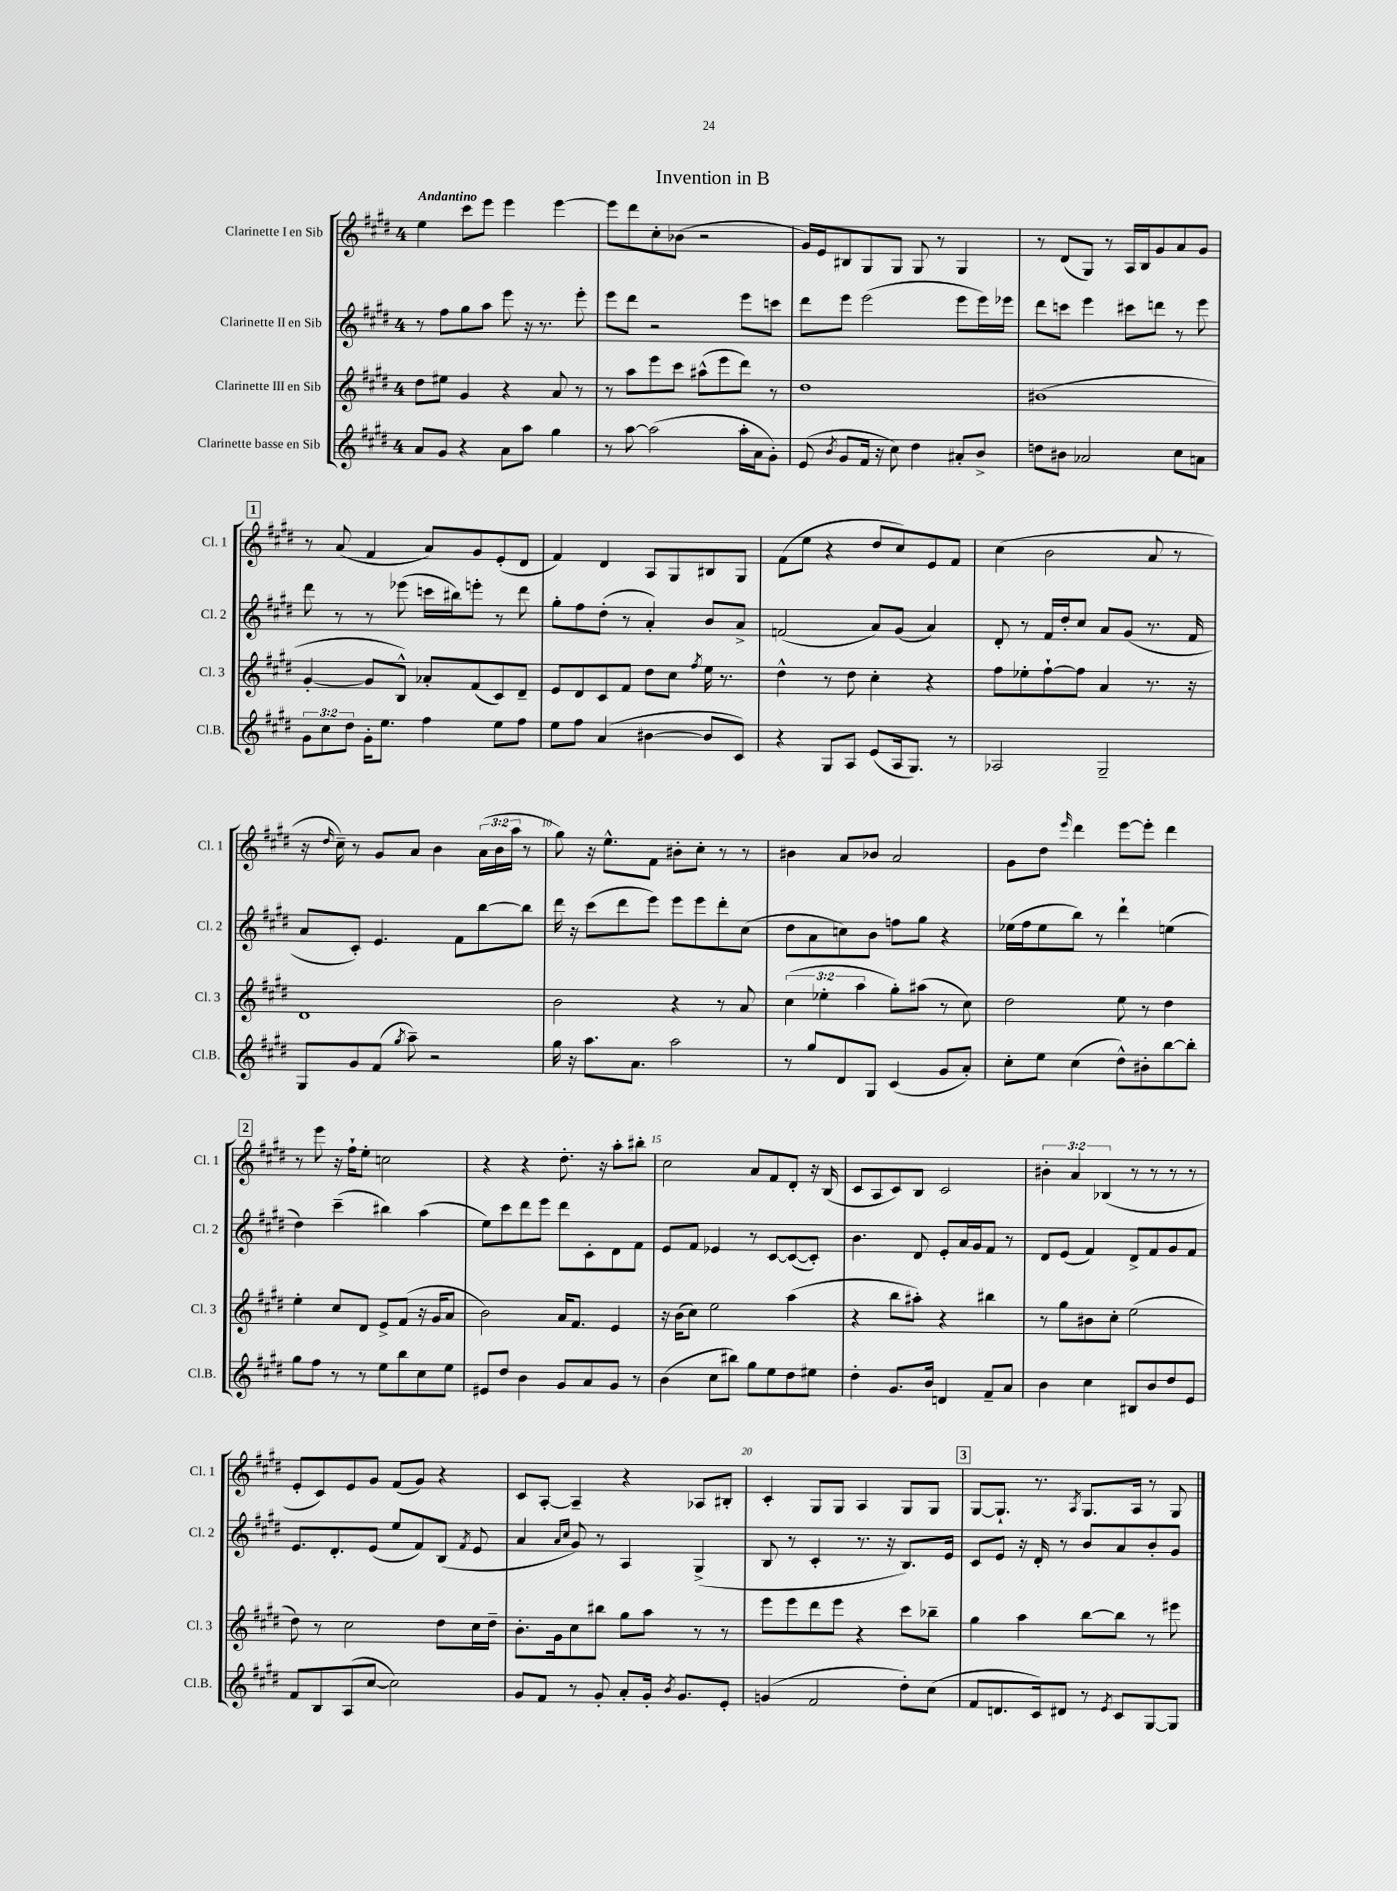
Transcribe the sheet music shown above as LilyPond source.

\header { title = "Invention in B" }
<<
\new StaffGroup <<
\new Staff = "s0" \with { instrumentName = "Clarinette I en Sib" shortInstrumentName = "Cl. 1" } {
    \clef treble \key e \major \once \override Staff.TimeSignature.style = #'single-digit \time 4/4 \override Staff.TupletNumber.text = #tuplet-number::calc-fraction-text \tempo "Andantino"
    \autoBeamOff e''4 cis'''8[ e'''8] e'''4 e'''4~ |
    e'''8[ dis'''8 cis''8-. bes'8]( r2 |
    gis'16[) e'16 bis8 gis8 gis8] gis8 r8 gis4 |
    r8 dis'8[( gis8]) r8 a16[ b16 gis'8 a'8 gis'8] |
    \mark \markup { \box "1" } r8 a'8( fis'4 a'8[) gis'8 e'8-.( dis'8] |
    fis'4) dis'4 a8[ gis8 bis8 gis8] |
    fis'8[( e''8] r4 dis''8[ cis''8) e'8 fis'8] |
    cis''4( b'2 a'8 r8 |
    r16 \grace { dis''16 } cis''16--) r8 gis'8[ a'8] b'4 \tuplet 3/2 { a'16[( b'16 a''16] } r8 |
    gis''8) r16 e''8.[-^ fis'8] bis'8[-. cis''8]-. r8 r8 |
    bis'4 a'8[ bes'8] a'2 |
    gis'8[ dis''8] \grace { e'''16 } dis'''4 e'''8[~ e'''8]-. dis'''4 |
    \mark \markup { \box "2" } r8 e'''8 r16 fis''16[-! e''8]-. c''2 |
    r4 r4 dis''8.-. r16 a''8[-. bis''8]-. |
    cis''2 a'8[ fis'8 dis'8]-. r16 b16( |
    cis'8[ a8 cis'8) b8] cis'2 |
    \tuplet 3/2 { bis'4-. a'4 bes4( } r8 r8 r8 r8 |
    e'8[-. cis'8) e'8 gis'8] fis'8[( gis'8]) r4 |
    cis'8[ a8]~-. a4-- r4 aes8[ bis8]-. |
    cis'4-. gis8[ gis8] a4 gis8[ gis8] |
    \mark \markup { \box "3" } gis8[~ gis8.]-! r8. \acciaccatura { a8 } gis8.[ a16] r8 gis8 \bar "|." |
}
\new Staff = "s1" \with { instrumentName = "Clarinette II en Sib" shortInstrumentName = "Cl. 2" } {
    \clef treble \key e \major \once \override Staff.TimeSignature.style = #'single-digit \time 4/4
    \autoBeamOff r8 fis''8[ gis''8 a''8] e'''8 r16 r8. e'''8-. |
    e'''8[ dis'''8] r2 e'''8[ c'''8] |
    dis'''8[ e'''8] e'''2( e'''8[ e'''16) ees'''16] |
    dis'''8[ c'''8] e'''4 cis'''8[ d'''8] r8 e'''8 |
    \mark \markup { \box "1" } dis'''8 r8 r8 ees'''8( c'''16[ bis''16) e'''8]-. r8 dis'''8 |
    gis''8[-. fis''8 dis''8]-.( r8 a'4-.) b'8[ a'8]-> |
    f'2( a'8[) gis'8]( a'4) |
    dis'8-. r8 fis'16[ dis''16-. cis''8] a'8[ gis'8]( r8. fis'16 |
    a'8[ cis'8]-.) e'4. fis'8[ b''8~ b''8] |
    dis'''16 r16 cis'''8[( dis'''8 e'''8]) e'''8[ e'''8 dis'''8-. cis''8]( |
    dis''8[ a'8 c''8) b'8] f''8[ gis''8] r4 |
    ees''16[( fis''16 ees''8 b''8]) r8 dis'''4-! e''4( |
    \mark \markup { \box "2" } dis''4) cis'''4--( bis''4) a''4( |
    e''8[) cis'''8 dis'''8 e'''8] dis'''8[ cis'8-. dis'8 fis'8] |
    e'8[ fis'8] ees'4 r8 cis'8[~ cis'8~( cis'8]-.) |
    b'4. dis'8 e'8[-. a'16 gis'16 fis'8] r8 |
    dis'8[ e'8]( fis'4) dis'8[-> fis'8 gis'8 fis'8] |
    e'8.[ dis'8.-. e'8]( e''8[ fis'8) b8]( \acciaccatura { fis'8 } e'8 |
    a'4 \grace { a'16[ cis''16] } gis'8) r8 a4 gis4->( |
    b8 r8 cis'4-. r8. r16 b8.[) e'16] |
    \mark \markup { \box "3" } cis'8[ e'8] r16 dis'16-. r8 b'8[ a'8 b'8-. gis'8] \bar "|." |
}
\new Staff = "s2" \with { instrumentName = "Clarinette III en Sib" shortInstrumentName = "Cl. 3" } {
    \clef treble \key e \major \once \override Staff.TimeSignature.style = #'single-digit \time 4/4 \override Staff.TupletNumber.text = #tuplet-number::calc-fraction-text
    \autoBeamOff dis''8[ eis''8] gis'4 r4 a'8 r8 |
    r8 a''8[ e'''8 cis'''8] ais''8[-^( e'''8 dis'''8]) r8 |
    dis''1 |
    bis'1( |
    \mark \markup { \box "1" } gis'4~-. gis'8[ b8]-^) aes'8[-. fis'8( cis'8) dis'8]-- |
    e'8[ dis'8 cis'8 fis'8] dis''8[ cis''8] \acciaccatura { fis''8 } e''16 r8. |
    dis''4-^ r8 dis''8 cis''4-. r4 |
    fis''8[ ees''8-. fis''8~-! fis''8] a'4 r8. r16 |
    dis'1 |
    b'2 r4 r8 a'8 |
    \tuplet 3/2 { cis''4( ees''4-. a''4 } gis''8[-.) ais''8]( r8 cis''8) |
    dis''2 e''8 r8 dis''4 |
    \mark \markup { \box "2" } e''4-. cis''8[ dis'8] e'8[-> fis'8]( r16 gis'16[ a'8] |
    b'2) a'16[ fis'8.] e'4 |
    r16 b'16[( cis''8]) e''2 a''4( |
    r4 b''8[ ais''8]-.) r4 bis''4 |
    r8 gis''8[ bis'8 cis''8]-. e''2( |
    dis''8) r8 cis''2 dis''8[ cis''16 dis''16]-- |
    b'8.[-. gis'16 cis''8 bis''8] gis''8[ a''8] r8 r8 |
    e'''8[ e'''8 dis'''8 e'''8] r4 cis'''8[ bes''8]-- |
    \mark \markup { \box "3" } gis''4 a''4 b''8[~ b''8] r8 eis'''8 \bar "|." |
}
\new Staff = "s3" \with { instrumentName = "Clarinette basse en Sib" shortInstrumentName = "Cl.B." } {
    \clef treble \key e \major \once \override Staff.TimeSignature.style = #'single-digit \time 4/4 \override Staff.TupletNumber.text = #tuplet-number::calc-fraction-text
    \autoBeamOff a'8[ gis'8] r4 a'8[ a''8] gis''4 |
    r8 a''8~ a''2( a''16[-. a'16 gis'8]-.) |
    e'8( \acciaccatura { b'8 } gis'8[ fis'16] r16 cis''8) dis''4 ais'8[-. b'8]-> |
    d''8[ bis'8] aes'2 cis''8[ a'8] |
    \mark \markup { \box "1" } \tuplet 3/2 { gis'8[ cis''8 dis''8] } gis'16[-. e''8.] fis''4 e''8[ fis''8] |
    e''8[ fis''8] a'4( bis'4~ bis'8[ cis'8]) |
    r4 gis8[ a8] e'8[( a16 gis8.]) r8 |
    aes2 gis2-- |
    gis8[ gis'8 fis'8]( \acciaccatura { gis''8 } a''8--) r2 |
    gis''16 r16 a''8.[ a'8.] a''2 |
    r8 gis''8[ dis'8 gis8] cis'4( gis'8[ a'8]-.) |
    cis''8[-. e''8] cis''4( dis''8[-^) bis'8-. b''8~ b''8]-. |
    \mark \markup { \box "2" } gis''8[ fis''8] r8 r8 e''8[ b''8 cis''8 e''8] |
    eis'8[ dis''8] b'4 gis'8[ a'8 gis'8] r8 |
    b'4( cis''8[ bis''8]) gis''8[ e''8 dis''8 eis''8] |
    dis''4-. gis'8.[ b'16] d'4 fis'8[-- a'8] |
    b'4 cis''4 bis8[ b'8 dis''8 e'8] |
    fis'8[ b8 a8( cis''8]~ cis''2) |
    gis'8[ fis'8] r8 gis'8-. a'8[-. gis'16]-. \acciaccatura { b'8 } gis'8.[ e'8]-. |
    g'4( fis'2 dis''8[-.) cis''8]( |
    \mark \markup { \box "3" } fis'8[ d'8. cis'16) dis'8] r8 \acciaccatura { e'8 } cis'8[ gis8~ gis8] \bar "|." |
}
>>
>>
\layout { \context { \Score \override BarNumber.break-visibility = ##(#f #t #t) barNumberVisibility = #(every-nth-bar-number-visible 5) } }
